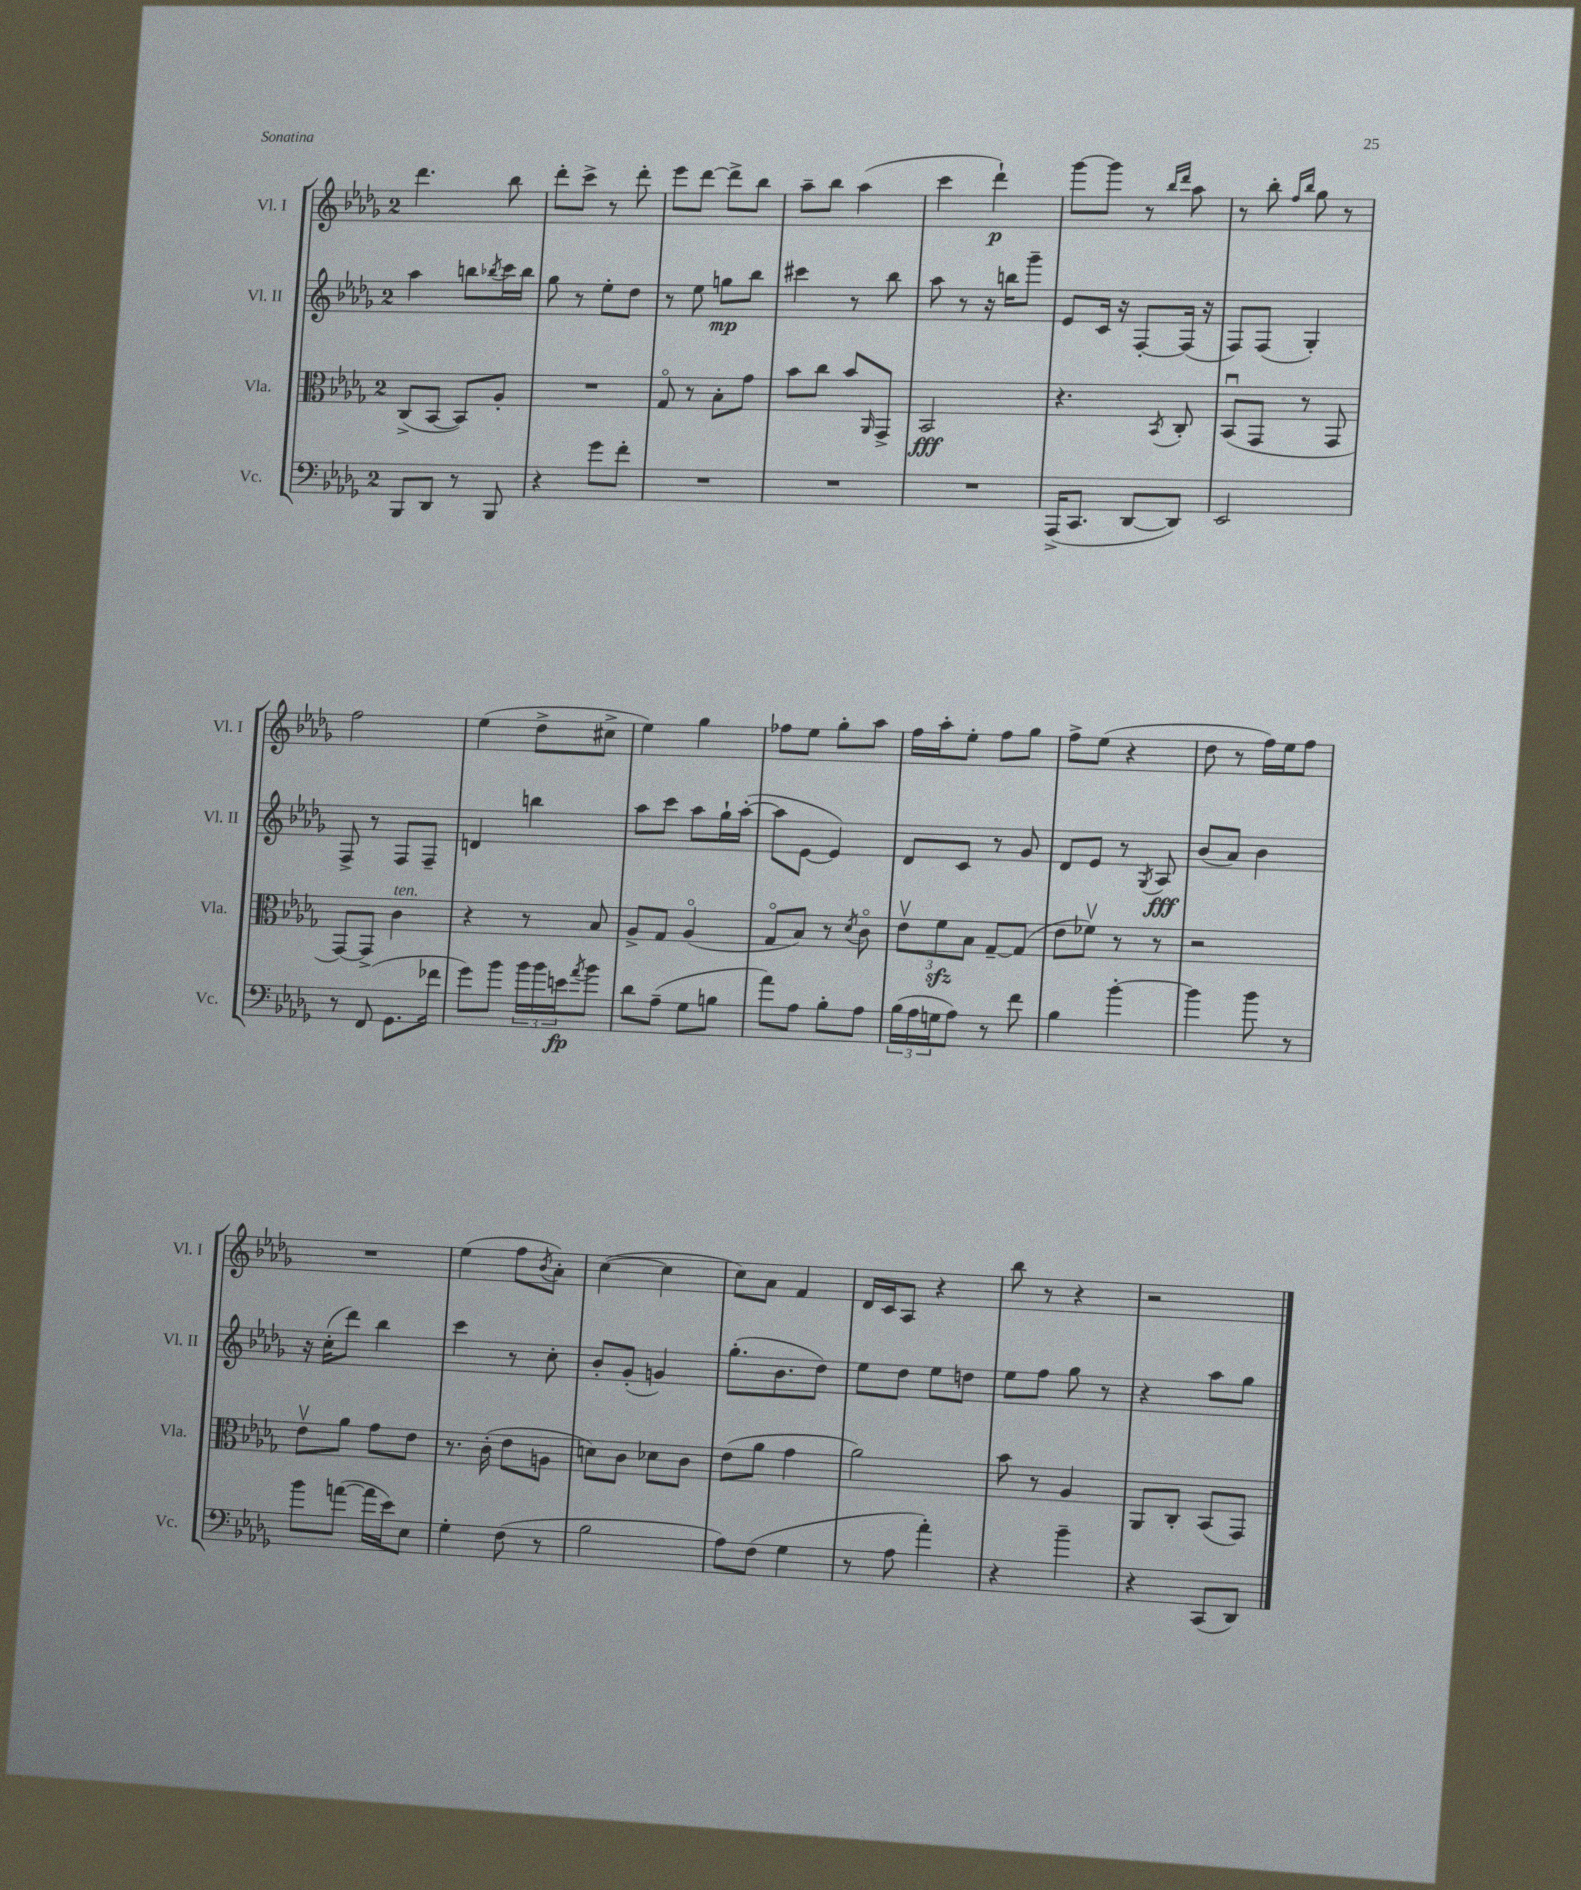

**kern	**dynam	**kern	**dynam	**kern	**dynam	**kern	**dynam
*part4	*part4	*part3	*part3	*part2	*part2	*part1	*part1
*staff4	*staff4	*staff3	*staff3	*staff2	*staff2	*staff1	*staff1
*I"Vc.	*	*I"Vla.	*	*I"Vl. II	*	*I"Vl. I	*
*I'Vc.	*	*I'Vla.	*	*I'Vl. II	*	*I'Vl. I	*
*clefF4	*	*clefC3	*	*clefG2	*	*clefG2	*
*k[b-e-a-d-g-]	*	*k[b-e-a-d-g-]	*	*k[b-e-a-d-g-]	*	*k[b-e-a-d-g-]	*
*M2/4	*	*M2/4	*	*M2/4	*	*M2/4	*
=19	=19	=19	=19	=19	=19	=19	=19
8BBB-/L	.	(8C^/L	.	4aa-\	.	4.ddd-\	.
8DD-/J	.	[8BB-/J	.	.	.	.	.
8r	.	8BB-/L])	.	8bbn\L	.	.	.
.	.	.	.	8qbb-X/	.	.	.
8BBB-/	.	8A-'/J	.	16ccc\L	.	8bb-\	.
.	.	.	.	16bb-\JJ	.	.	.
=20	=20	=20	=20	=20	=20	=20	=20
4r	.	2r	.	8gg-\	.	8ddd-'\L	.
.	.	.	.	8r	.	8ccc^\J	.
8g-\L	.	.	.	8ee-'\L	.	8r	.
8f'\J	.	.	.	8dd-\J	.	8ddd-'\	.
=21	=21	=21	=21	=21	=21	=21	=21
2r	.	8G-/	.	8r	.	8eee-\L	.
.	.	8r	.	8ee-\	.	[8ddd-\J	.
.	.	8B-'\L	.	8ggn\L	mp	8ddd-^\L]	.
.	.	8g-\J	.	8bb-\J	.	8bb-\J	.
=22	=22	=22	=22	=22	=22	=22	=22
2r	.	8b-\L	.	4ccc#X\	.	8aa-~\L	.
.	.	8cc\J	.	.	.	8bb-\J	.
.	.	8b-/L	.	8r	.	(4aa-\	.
.	.	16qqAA-/	.	.	.	.	.
.	.	8GG-^/J	.	8bb-\	.	.	.
=23	=23	=23	=23	=23	=23	=23	=23
2r	.	2BB-/	fff	8aa-\	.	4ccc\	.
.	.	.	.	8r	.	.	.
.	.	.	.	16r	.	4ddd-`\)	p
.	.	.	.	16bbn\KL	.	.	.
.	.	.	.	8ggg-~\J	.	.	.
=24	=24	=24	=24	=24	=24	=24	=24
(16AAA-^/KL	.	4.r	.	8e-/L	.	[8ggg-\L	.
8.CC/J	.	.	.	.	.	.	.
.	.	.	.	16c/Jk	.	8ggg-\J]	.
.	.	.	.	16r	.	.	.
[8DD-/L	.	.	.	[8F'/L	.	8r	.
.	.	.	.	.	.	16qqbb-/LL	.
.	.	8qBB-/	.	.	.	16qqddd-/JJ	.
8DD-/J])	.	8C'/	.	(16F/Jk]	.	8aa-\	.
.	.	.	.	16r	.	.	.
=25	=25	=25	=25	=25	=25	=25	=25
2EE-/	.	(8BB-u/L	.	8F/L)	.	8r	.
.	.	8GG-/J	.	(8F/J	.	8bb-'\	.
.	.	.	.	.	.	16qqff/LL	.
.	.	.	.	.	.	16qqbb-/JJ	.
.	.	8r	.	4G-'/)	.	8gg-\	.
.	.	8GG-/	.	.	.	8r	.
!!LO:LB:g=z
=26	=26	=26	=26	=26	=26	=26	=26
8r	.	[8GG-/L)	.	8F^/	.	2ff\	.
(8FF/	.	8GG-^/J]	.	8r	.	.	.
!	!	!LO:TX:a:i:t=ten.	!	!	!	!	!
8.GG-\L	.	4c\	.	8F/L	.	.	.
.	.	.	.	8F~/J	.	.	.
16f-X\Jk	.	.	.	.	.	.	.
=27	=27	=27	=27	=27	=27	=27	=27
8g-\L)	.	4r	.	4dn/	.	(4ee-\	.
8b-\J	.	.	.	.	.	.	.
24b-\LL	.	8r	.	4bbn\	.	8dd-^\L	.
24b-\	.	.	.	.	.	.	.
24en\J	fp	.	.	.	.	.	.
8qa-/	.	.	.	.	.	.	.
8b-\J	.	8B-/	.	.	.	8cc#X^\J	.
=28	=28	=28	=28	=28	=28	=28	=28
8d-\L	.	8A-^/L	.	8aa-\L	.	4ee-\)	.
(8A-~\J	.	8G-/J	.	8ccc\J	.	.	.
8G-\L	.	(4A-/	.	8aa-\L	.	4gg-\	.
8Bn\J	.	.	.	16gg-`\L	.	.	.
.	.	.	.	([16aa-'\JJ	.	.	.
=29	=29	=29	=29	=29	=29	=29	=29
8a-\L)	.	8G-/L	.	8aa-\L]	.	8ff-X\L	.
8A-\J	.	8B-/J)	.	[8e-\J	.	8ee-\J	.
8B-'\L	.	8r	.	4e-/])	.	8gg-'\L	.
.	.	8qd-/	.	.	.	.	.
8A-\J	.	8c\	.	.	.	8aa-\J	.
=30	=30	=30	=30	=30	=30	=30	=30
(24B-\LL	.	12e-v\L	.	8d-/L	.	16ff\LL	.
24A-\	.	.	.	.	.	.	.
.	.	.	.	.	.	16aa-'\J	.
24Gn\J	.	12fzz\	.	.	.	.	.
8A-\J)	.	.	.	8c/J	.	8ee-'\J	.
.	.	12B-\J	.	.	.	.	.
8r	.	[8G-~/L	.	8r	.	8ff\L	.
8f\	.	(8G-/J]	.	8g-/	.	8gg-\J	.
=31	=31	=31	=31	=31	=31	=31	=31
4B-\	.	8e-\L	.	8d-/L	.	8ff^\L	.
.	.	8f-Xv\J)	.	8e-/J	.	(8ee-\J	.
[4b-'\	.	8r	.	8r	.	4r	.
.	.	.	.	8qG-/	.	.	.
.	.	8r	.	8A-/	fff	.	.
=32	=32	=32	=32	=32	=32	=32	=32
4b-\]	.	2r	.	(8b-/L	.	8dd-\	.
.	.	.	.	8a-/J)	.	8r	.
8b-\	.	.	.	4b-\	.	16ff\LL)	.
.	.	.	.	.	.	16ee-\J	.
8r	.	.	.	.	.	8ff\J	.
!!LO:LB:g=z
=33	=33	=33	=33	=33	=33	=33	=33
8b-\L	.	8e-v\L	.	16r	.	2r	.
.	.	.	.	(16cc'\KL	.	.	.
([8an\J	.	8a-\J	.	8ddd-\J)	.	.	.
16a\LL]	.	8g-\L	.	4bb-\	.	.	.
16e-\J)	.	.	.	.	.	.	.
8E-\J	.	8e-\J	.	.	.	.	.
=34	=34	=34	=34	=34	=34	=34	=34
4G-'\	.	8.r	.	4ccc\	.	(4ee-\	.
.	.	(16c'\	.	.	.	.	.
(8F\	.	8e-\L	.	8r	.	8ff\L	.
.	.	.	.	.	.	8qb-/	.
8r	.	8An\J	.	8cc'\	.	8a-'\J)	.
=35	=35	=35	=35	=35	=35	=35	=35
2B-\	.	8dn\L)	.	8b-'/L	.	([4cc\	.
.	.	8c\J	.	(8g-'/J	.	.	.
.	.	8d-X\L	.	4gn/)	.	4cc\]	.
.	.	8c\J	.	.	.	.	.
=36	=36	=36	=36	=36	=36	=36	=36
8A-\L)	.	(8e-\L	.	(8.gg-'\L	.	8cc\L)	.
(8F\J	.	8a-\J	.	.	.	8a-\J	.
.	.	.	.	8.b-\	.	.	.
4G-\	.	4g-\	.	.	.	4f/	.
.	.	.	.	8dd-\J)	.	.	.
=37	=37	=37	=37	=37	=37	=37	=37
8r	.	2a-\)	.	8ee-\L	.	16d-/LL	.
.	.	.	.	.	.	16c/J	.
8A-\	.	.	.	8dd-\J	.	8A-/J	.
4a-'\)	.	.	.	8ee-\L	.	4r	.
.	.	.	.	8ddn\J	.	.	.
=38	=38	=38	=38	=38	=38	=38	=38
4r	.	8b-\	.	8ee-\L	.	8bb-\	.
.	.	8r	.	8ff\J	.	8r	.
4b-~\	.	4A-/	.	8gg-\	.	4r	.
.	.	.	.	8r	.	.	.
=39	=39	=39	=39	=39	=39	=39	=39
4r	.	8AA-/L	.	4r	.	2r	.
.	.	8C'/J	.	.	.	.	.
(8CC/L	.	(8BB-/L	.	8aa-\L	.	.	.
8DD-/J)	.	8GG-/J)	.	8gg-\J	.	.	.
==	==	==	==	==	==	==	==
*-	*-	*-	*-	*-	*-	*-	*-
